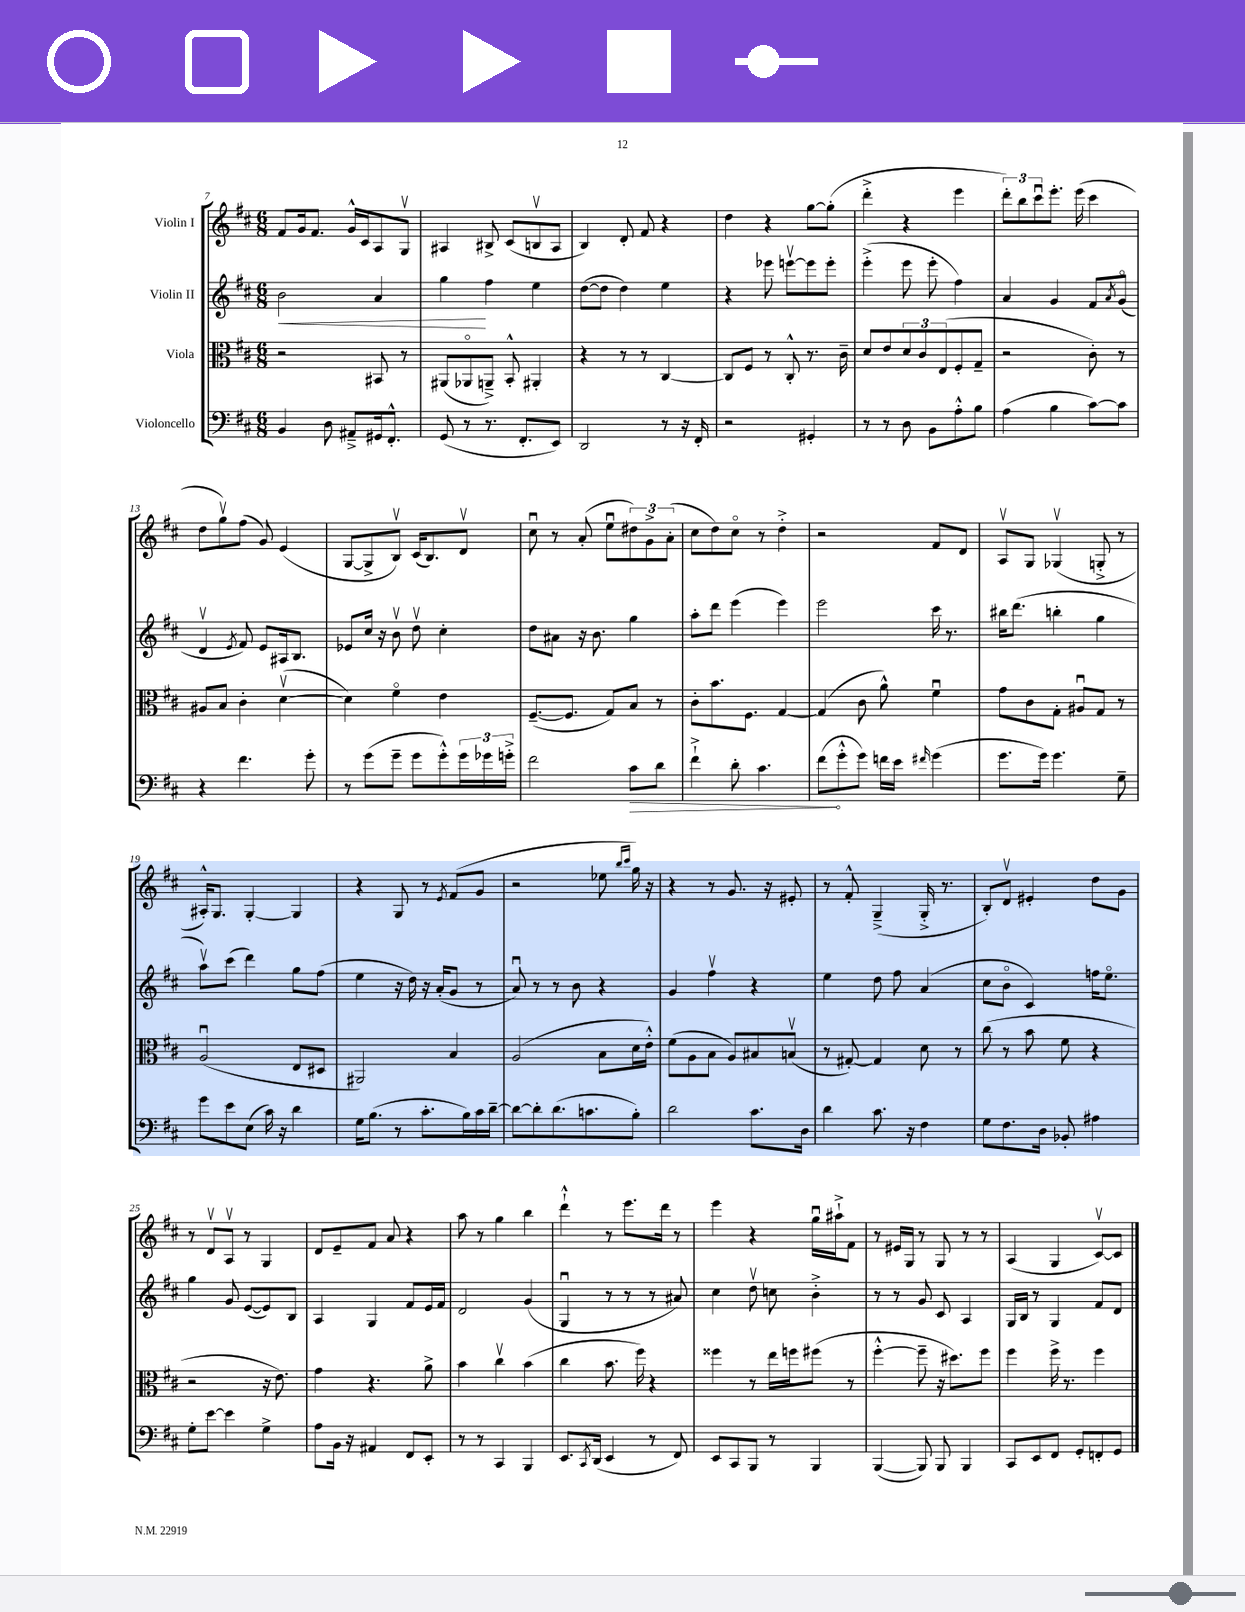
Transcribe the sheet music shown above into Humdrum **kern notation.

**kern	**kern	**kern	**kern
*staff4	*staff3	*staff2	*staff1
*clefF4	*clefC3	*clefG2	*clefG2
*k[f#c#]	*k[f#c#]	*k[f#c#]	*k[f#c#]
*M6/8	*M6/8	*M6/8	*M6/8
4BB	2r	2b	8f#
.	.	.	16g
.	.	.	8.f#
8D	.	.	.
8AA#~^	.	.	16g^^
.	.	.	16c#
16GG#	8BB#	4a	8A
8.FF#'^^	.	.	.
.	8r	.	8Gv
=	=	=	=
(8GG	(8AA#	4gg	4A#
8r	8AA-o	.	.
8.r	8AA~^)	4ff#	8B#^
.	8BB'^^	.	(8c#
8.FF#'	.	.	.
.	4AA#'	4ee	8Bv
8EE)	.	.	8A#
=	=	=	=
2DD	4r	([8dd	4B)
.	.	8dd]	.
.	8r	4dd)	8d'
.	8r	.	8f#
8r	[4C#	4ee	4r
16r	.	.	.
16FF#'	.	.	.
=	=	=	=
2r	8C#]	4r	4dd
.	8F#	.	.
.	8r	8eee-	4r
.	8C#'^^	[8eeev	.
4GG#'	8.r	8eee]	[8gg
.	.	8eee'	(8gg']
.	16c#~	.	.
=	=	=	=
8r	8d	(4eee'^	4ddd'^
8r	8e	.	.
8D	12d	8eee	4r
.	12c#	.	.
8BB	.	8eee'	.
.	(12E	.	.
8A'^^	8F#'	4ff#)	4eee
8B	8G~	.	.
=	=	=	=
(4A	2r	4a	12ddd')
.	.	.	12bb
.	.	.	12ccc#u
4B	.	4g	8.eee'
.	.	.	(16eee
[8c#)	8c#')	8f#	4ccc#
.	.	8qa	.
8c#]	8r	(8go	.
=	=	=	=
4r	8A#	4dv	8dd
.	8B	.	8ggv)
.	.	8qe	.
4.f#	4c#'	8f#)	(8ff#
.	.	8e	8g)
.	([4dv	16A#	(4e
.	.	8.B	.
8g'	.	.	.
=	=	=	=
8r	4d])	8e-	[8G
(8g	.	16cc#	8G^]
.	.	16r	.
8g~	4f#o	8bv	8Bv)
8g	.	8ddv	(16c#
.	.	.	8.B)
8g'^^)	4e	4cc#'	.
24g	.	.	8dv
24g-	.	.	.
24g'^	.	.	.
=	=	=	=
2f#	([8.F#~	8dd	8cc#u
.	.	8a#	8r
.	8.F#]	.	.
.	.	16r	(8a'
.	.	8.b	.
.	8G)	.	8eeu
8c#	8B	4gg	12dd#)
.	.	.	12g^
8d	8r	.	.
.	.	.	(12a'
=	=	=	=
4f#`^	8c#'	8aa'	8cc#
.	8.b	8ddd	8dd)
8d'	.	(4eee	8cc#o
.	8.F#	.	.
4.c#	.	.	8r
.	[4G	4eee)	4dd'^
=	=	=	=
(8f#	(4G]	2eee	2r
8g'^^	.	.	.
8g)	8c#	.	.
16f	8a^^)	.	.
16e	.	.	.
16qqf#	.	.	.
(4g	4f#u	16ccc#	8f#
.	.	8.r	.
.	.	.	8d
=	=	=	=
8.g	8g	16bb#	8Av
.	.	(8.ddd	.
.	8c#	.	8G
16g)	.	.	.
4.g	8G'	4bb'	(4G-v
.	8A#u	.	.
.	8G	4gg	8G'^
8G~	8r	.	8r
=	=	=	=
8g	(2Au	8aav)	16A#'^^)
.	.	.	8.G
8e	.	(8ccc#	.
(8E	.	4ddd)	[4G'
16c#)	.	.	.
16r	.	.	.
4d	8E	8gg	4G]
.	8D#	(8ff#	.
=	=	=	=
16G	2AA#)	4ee	4r
(8.B	.	.	.
8r	.	16r	8G
.	.	16dd)	.
8.c#'	.	16r	8r
.	.	(16a'	.
.	.	.	8qe
.	4B	8g	(8f#
16B)	.	.	.
16c#	.	8r	8g
[16d~	.	.	.
=	=	=	=
8d_	(2A	8au)	2r
8d']	.	8r	.
(8.d	.	8r	.
.	.	8b	.
8.c	.	.	.
.	8B	4r	8ee-
.	.	.	16qqbb
.	.	.	16qqccc#
8B')	16d	.	16gg)
.	16e'^^)	.	16r
=	=	=	=
2d	(8f#	4g	4r
.	8A	.	.
.	8B	4ff#v	8r
.	8A)	.	8.g
8.c#	8B#	4r	.
.	.	.	16r
.	(8Bv	.	8e#'
16D	.	.	.
=	=	=	=
4d	8r	4ee	8r
.	[8G#')	.	8f#'^^
8.c#	4G#]	8dd	(4G~^
.	.	8ff#	.
16r	.	.	.
4F#	8d	(4a	16G'^
.	.	.	8.r
.	8r	.	.
=	=	=	=
8G	(8cc#	8cc#	8B')
8.F#	8r	8bo	8dv
.	8b	4c#)	4e#'
16D	.	.	.
8BB-'	8f#	.	.
4A#	4r	16ff	8dd
.	.	8.eeo	.
.	.	.	8g
=	=	=	=
8G'	2r	4gg	8r
[8e	.	.	8dv
4e]	.	8g	8Av
.	.	([8e	8r
4G^	16r	8e])	4G
.	8.e)	.	.
.	.	8B	.
=	=	=	=
8A	4g	4A	8d
16BB	.	.	8e~
16r	.	.	.
4AA#	4.r	4G	8f#
.	.	.	8a
8FF#	.	8f#	4r
8EE'	8a^	16e	.
.	.	16f#	.
=	=	=	=
8r	4b	2d	8aa
8r	.	.	8r
4CC#	4cc#v	.	4gg
4BBB	(4b	(4g	4bb
=	=	=	=
8.EE	4cc#	4Gu	4ddd`^^
8qCC#	.	.	.
(16DD	.	.	.
4EE	8.b	8r	8r
.	.	8r	8.eee
.	16ff#)	.	.
8r	4r	8r	.
.	.	.	16ddd
8FF#)	.	8a#)	8r
=	=	=	=
8EE	4ff##	4cc#	4eee
8CC#	.	.	.
8BBB	8r	8ddv	4r
8r	16ee	8cc	.
.	16ff	.	.
4BBB	(8ff#	4b'^	16ggu
.	.	.	16aa#`^
.	8r	.	8f#
=	=	=	=
([4BBB	[4ff#'^^	8r	8r
.	.	8r	16e#
.	.	.	16G
8BBB])	8ff#~]	8g	8r
8BBB	16r	8c#	8G
.	8.dd#)	.	.
4BBB	.	4A	8r
.	8ff#	.	8r
=	=	=	=
8CC#	4ff#	16G	(4A
.	.	16B	.
8EE	.	8r	.
8FF#	16ff#^	4G	4G
.	8.r	.	.
8GG'	.	.	.
8FF'	4ff#	8f#	[8c#v)
8GG	.	8d	8c#]
==	==	==	==
*-	*-	*-	*-
